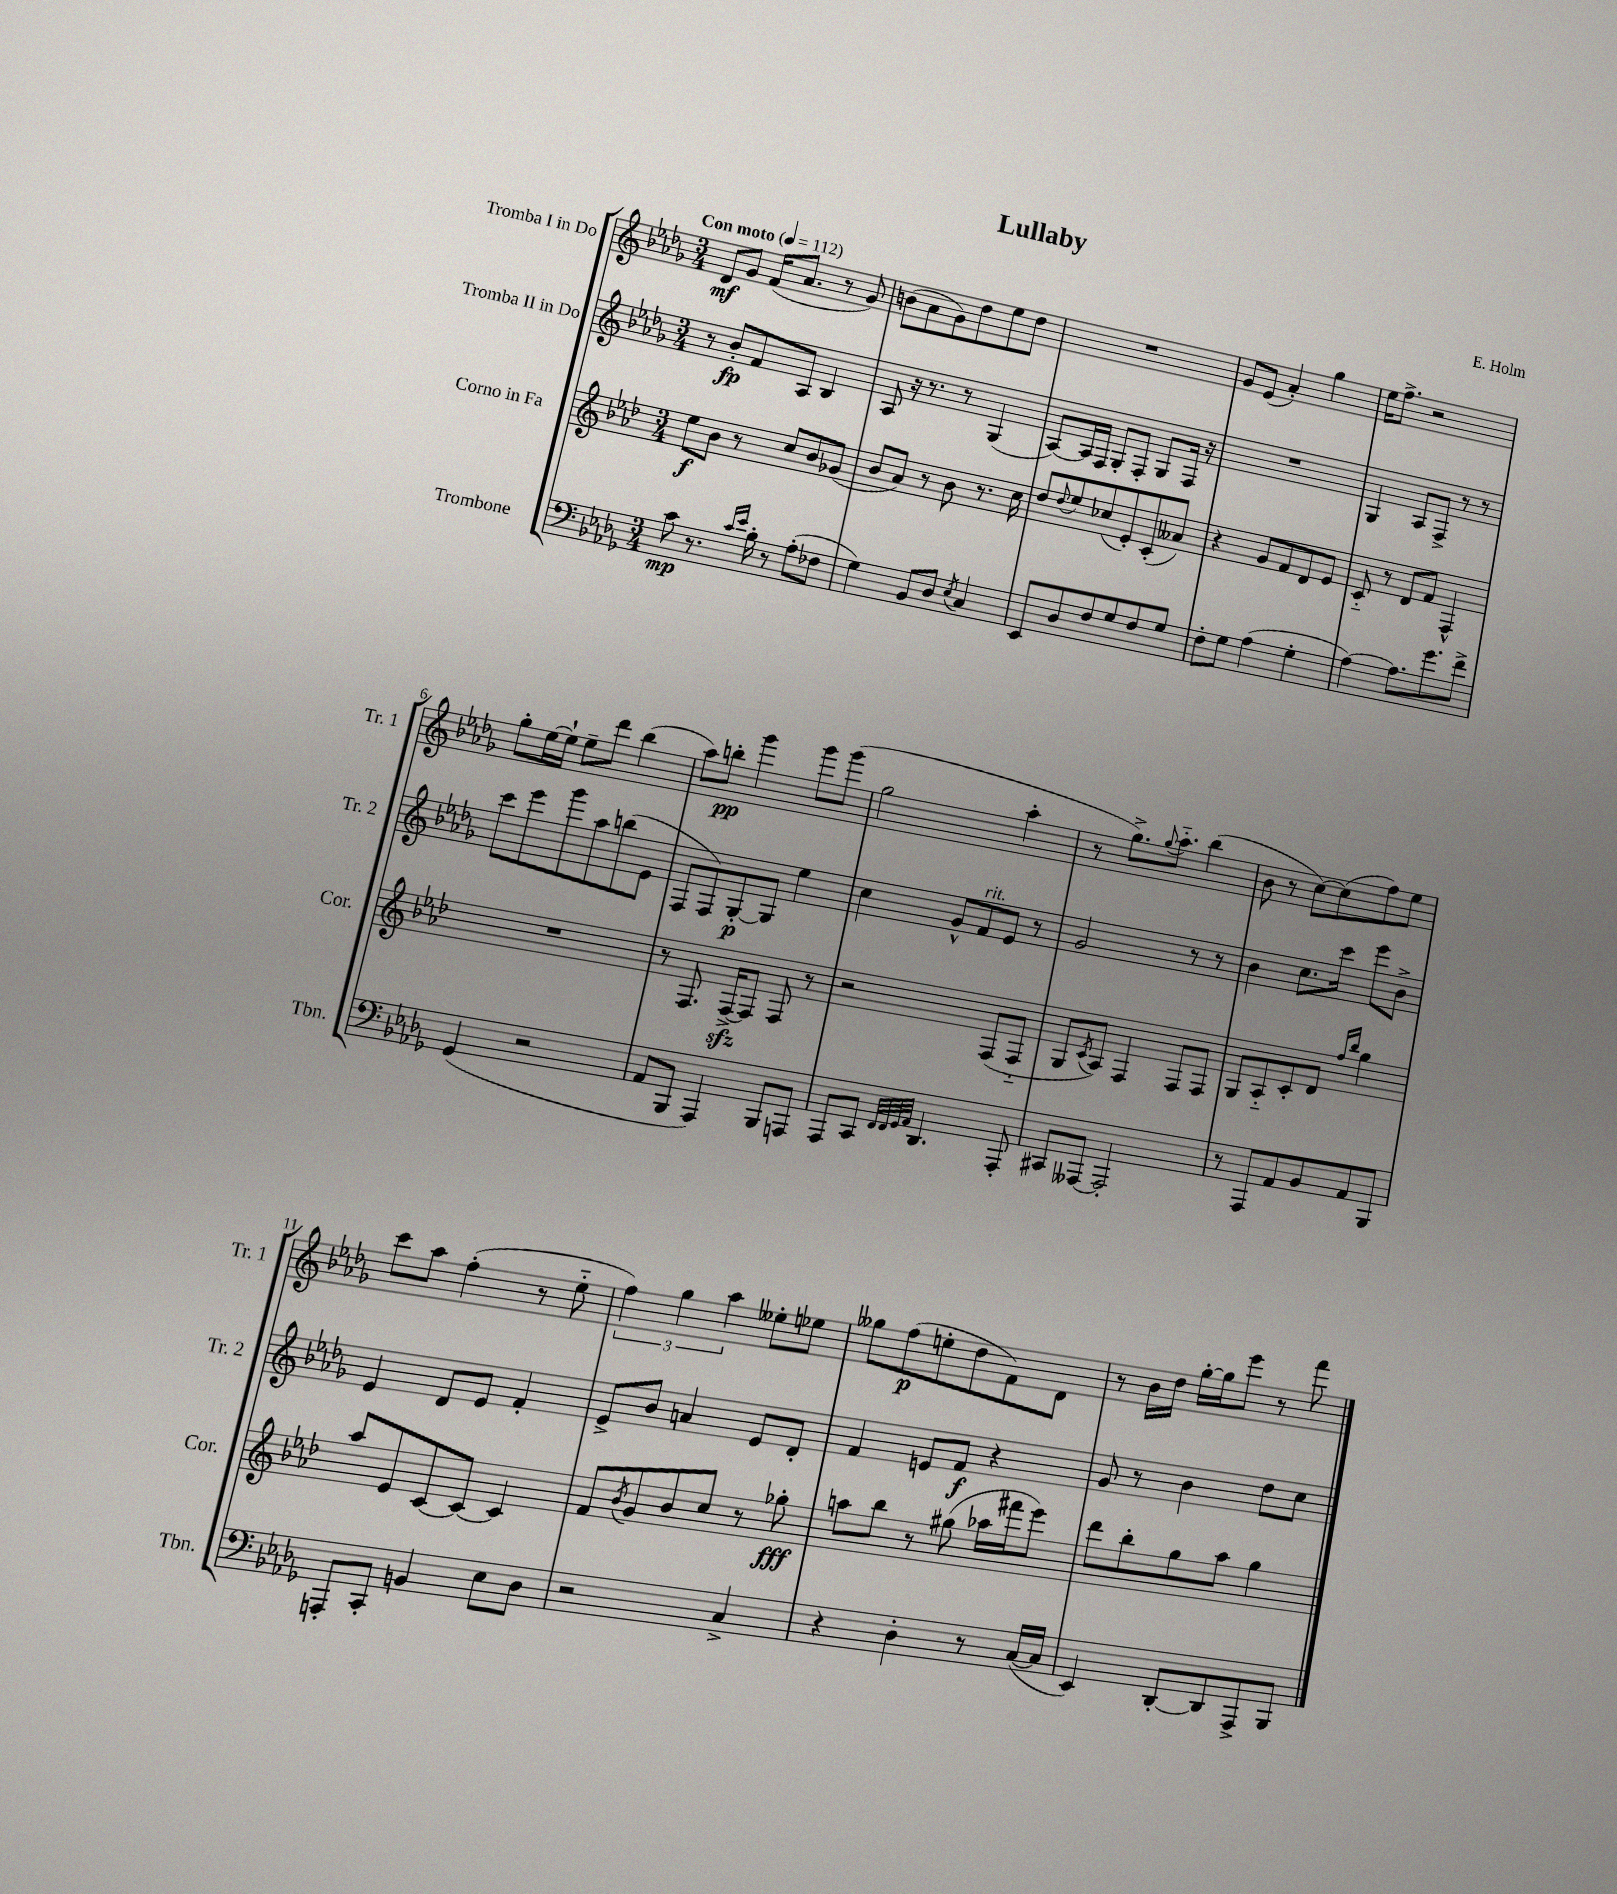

**kern	**kern	**kern	**kern
*staff4	*staff3	*staff2	*staff1
*clefF4	*clefG2	*clefG2	*clefG2
*k[b-e-a-d-g-]	*k[b-e-a-d-]	*k[b-e-a-d-g-]	*k[b-e-a-d-g-]
*M3/4	*M3/4	*M3/4	*M3/4
*MM112	*MM112	*MM112	*MM112
8c	8ee-	8r	8d-
8.r	8b-	8b-'	8g-
.	8r	8f	(16f
16qqc	.	.	.
16qqe-	.	.	.
16B-'	.	.	8.a-
8r	8cc	8A-	.
(8A-'	8b-	4B-	8r
8F-	(8g-	.	8g-)
=	=	=	=
4G-)	8b-	8A-	(8b
.	8a-)	16r	8a-
.	.	8.r	.
8BB-	8r	.	8g-)
8D-	8b-	8r	8dd-
8qE-	.	.	.
4C	8.r	(4G-	8ee-
.	.	.	8dd-
.	16cc	.	.
=	=	=	=
8EE-	8dd-	[8A-)	2.r
.	8qqdd-	.	.
8D-	8ee-	16A-]	.
.	.	16F	.
8F	(8cc-	8G-'	.
8G-	8e-')	8F'	.
8F	(8c'	8G-	.
8G-	8a--)	16F	.
.	.	16r	.
=	=	=	=
8F'	4r	2.r	8g-
8G-	.	.	(8e-
(4A-	8g	.	4a-')
.	8f	.	.
4G-'	8d-	.	4gg-
.	8e-	.	.
=	=	=	=
[4A-)	8c'~	4G-	16ee-
.	.	.	8.ff^
.	8r	.	.
8.A-]	8d-	8A-	2r
.	8f	8F^	.
8.g-	.	.	.
.	4F^^	8r	.
8f^	.	8r	.
=	=	=	=
(4GG-	2.r	8ccc	8gg-'
.	.	8eee-	[16ee-
.	.	.	16ee-`]
2r	.	8ggg-	8ee-~
.	.	8aa-	8ddd-
.	.	(8bb	(4bb-
.	.	8e-	.
=	=	=	=
8AA-	8r	8F	8aa-)
8BBB-	8.F	8F)	8bb'
4AAA-)	.	[8G-'	4ggg-
.	[16F^	.	.
.	8F]	8G-]	.
8BBB-	8F	4ee-	8ggg-
8AAA	8r	.	(8ggg-
=	=	=	=
8AAA-	2r	4cc	2gg-
8CC	.	.	.
32qqFF	.	.	.
32qqFF	.	.	.
32qqGG-	.	.	.
32qqAA-	.	.	.
4.DD-	.	8g-^^	.
.	.	8f	.
.	(8F	8e-	4aa-'
8AAA-'	8F'~	8r	.
=	=	=	=
8CC#	8G	2g-	8r
.	8qc	.	.
[8AAA--	8A-)	.	8.gg-^)
2AAA--']	4F	.	.
.	.	.	8qqgg-
.	.	.	8.aa-'~
.	8F	8r	(4bb-
.	8F	8r	.
=	=	=	=
8r	8G	4b-	8b-
8AAA-	8A-'~	.	8r
8AA-	8c'	8.cc	[8cc)
8BB-	8d-	.	(8cc]
.	.	16ccc	.
.	16qqff	.	.
.	16qqbb-	.	.
8AA-	4gg	8eee-	8ff)
8BBB-	.	8b-^	8ee-
=	=	=	=
8AAA'	8aa-	4e-	8ccc
8CC'	8e-	.	8aa-
4BB	[8c	8d-	(4ff'
.	8c_	8e-	.
8E-	4c]	4f'	8r
8D-	.	.	8ee-'~
=	=	=	=
2r	8f	8e-^	6ff)
.	8qb-	.	.
.	8g	8b-	.
.	.	.	6gg-
.	8b-	4a	.
.	.	.	6aa-
.	8cc	.	.
4C^	8r	8e-	8ee--'
.	8gg-'	8d-'	8ee-
=	=	=	=
4r	8aa	4f	8gg--
.	8bb-	.	(8ff
4D-'	8r	8e	8ee'
.	(8gg#	8f	8dd-
8r	16aa-	4r	8f)
.	16fff#	.	.
([16C	8eee-)	.	8d-
16C]	.	.	.
=	=	=	=
4EE-)	8ddd-	8g-	8r
.	8bb-'	8r	16b-
.	.	.	16dd-
[8DD-'	8gg	4b-	[16gg-'
.	.	.	16gg-]
8DD-]	8aa-	.	8eee-
8AAA-^	4gg	8dd-	8r
8BBB-	.	8cc	8fff
==	==	==	==
*-	*-	*-	*-
